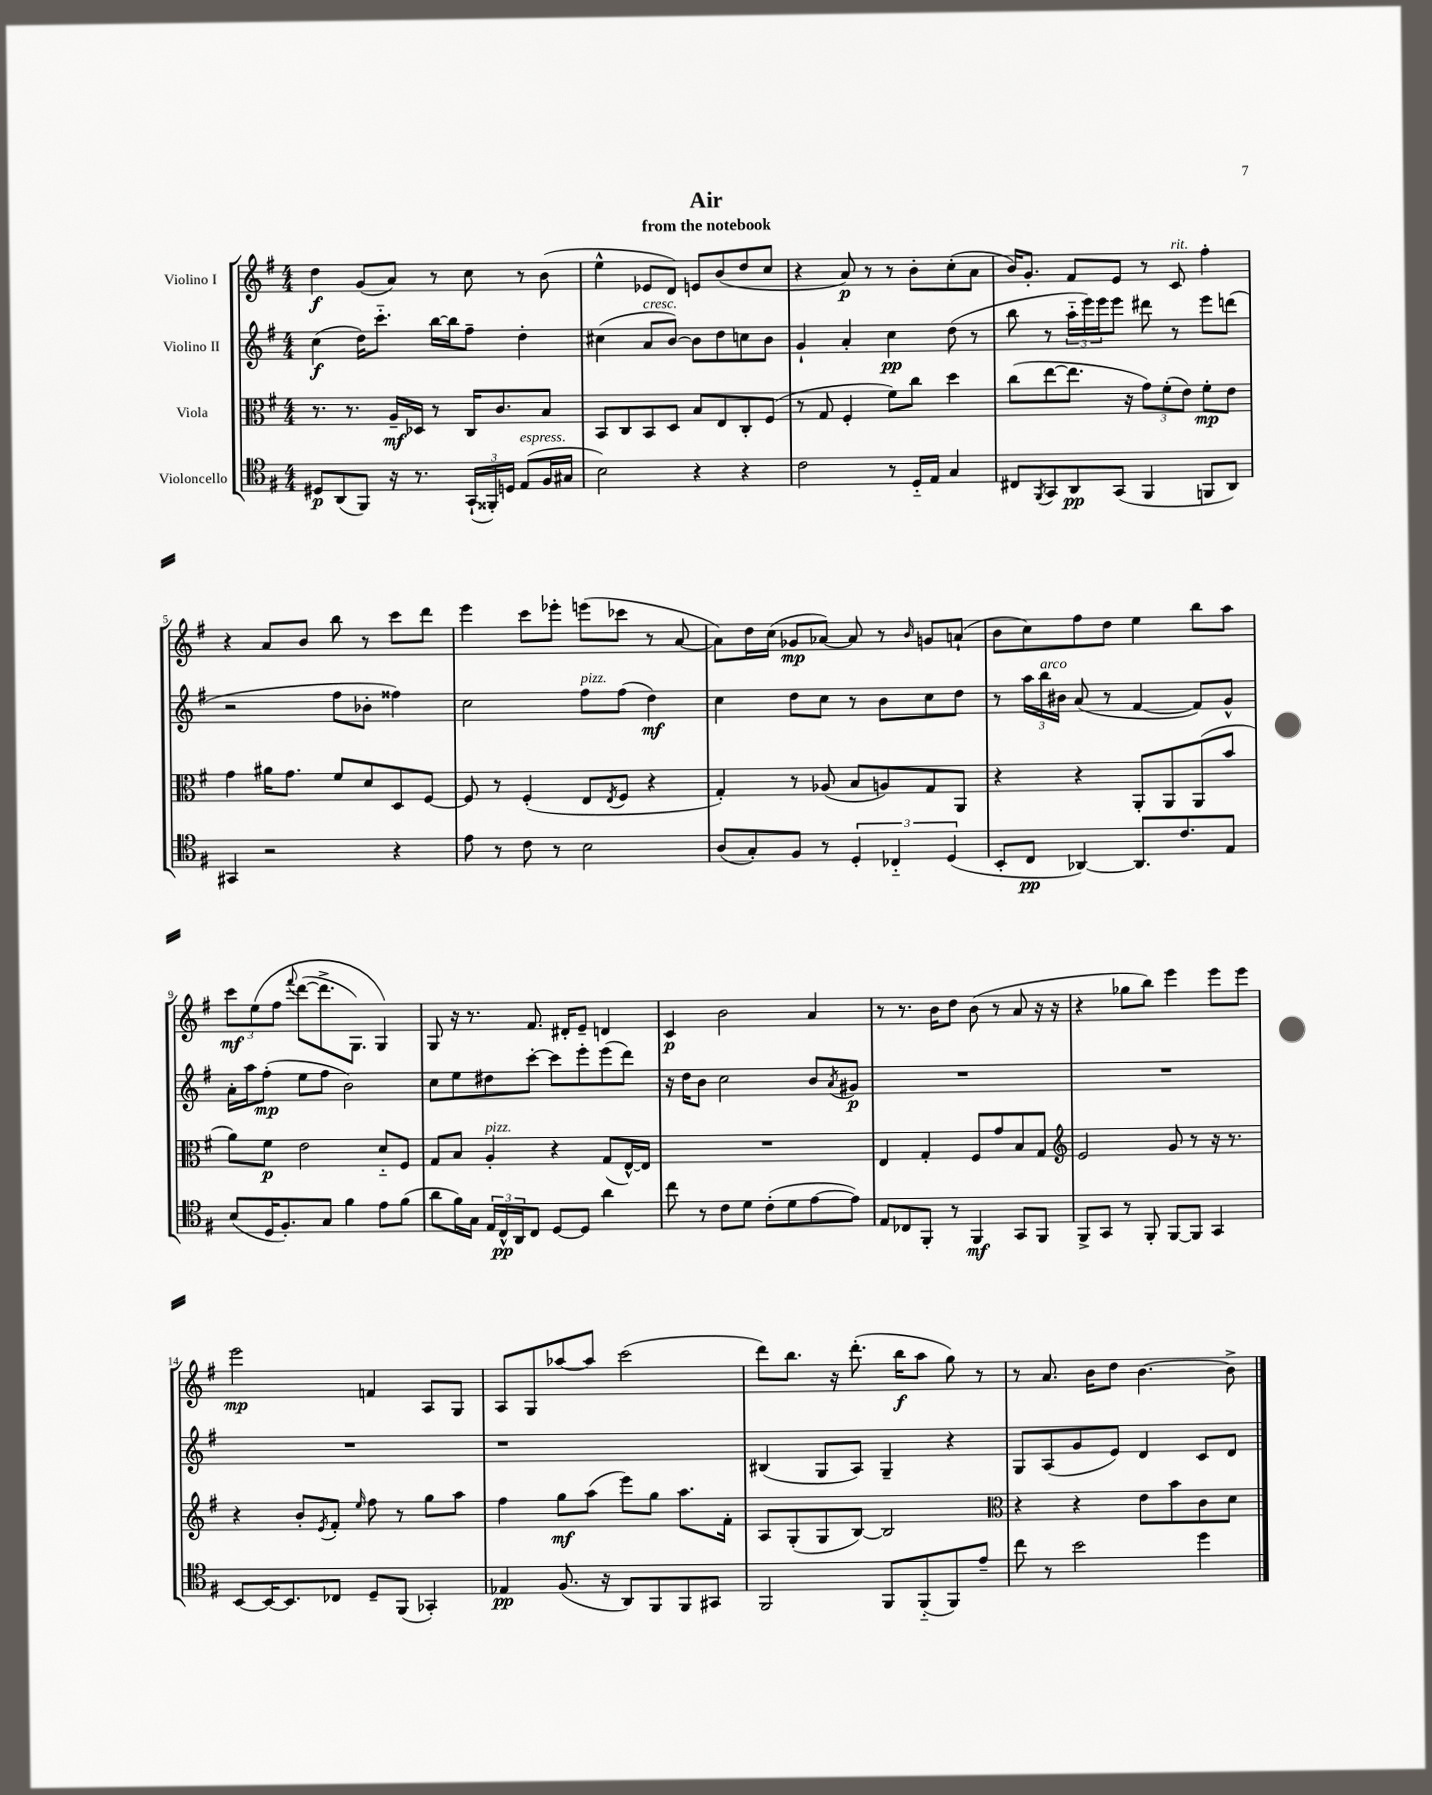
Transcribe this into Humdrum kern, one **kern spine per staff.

**kern	**kern	**kern	**kern
*staff4	*staff3	*staff2	*staff1
*clefC4	*clefC3	*clefG2	*clefG2
*k[f#]	*k[f#]	*k[f#]	*k[f#]
*M4/4	*M4/4	*M4/4	*M4/4
8D#	8.r	(4cc	4dd
(8AA	.	.	.
.	8.r	.	.
8FF#)	.	16dd)	(8g
.	.	8.ccc'~	.
16r	16A~	.	8a)
8.r	16D-	.	.
.	8r	[16bb	8r
.	.	16bb]	.
(24GG`	16C	8ff#~	8cc
24FF##')	.	.	.
.	8.c	.	.
24D	.	.	.
(8E	.	4dd'	8r
16F#	8B	.	(8b
16G#	.	.	.
=	=	=	=
2B)	8BB	(4cc#	4ee^^
.	8C	.	.
.	8BB	8a	8e-
.	8D	[8b)	8d)
4r	8B	8b]	8e
.	8E	8dd	(8b
4r	8C'	8cc	8dd
.	(8F#	8b	8cc
=	=	=	=
2c	8r	4g`	4r
.	8G	.	.
.	4F#'	4a'	8a)
.	.	.	8r
8r	8f#)	4cc	8r
16D'~	8cc	.	8b'
16E	.	.	.
4G	4dd	(8dd	(8cc'
.	.	8r	8a
=	=	=	=
8C#	(8cc	8bb	16b)
.	.	.	8.g'
8qFF#	.	.	.
8GG	[8ee	8r	.
8AA	8.ee]	24aa'~	8f#
.	.	24eee)	.
.	.	24eee	.
(8GG	.	8eee	8e
.	16r	.	.
4FF#	12g)	8ddd#	8r
.	(12f#'	.	.
.	.	8r	8c
.	12e)	.	.
8FF	8f#'	8eee	4ff#'
8AA)	8e	(8ddd	.
=	=	=	=
4GG#	4g	2r	4r
2r	16a#	.	8a
.	8.g	.	.
.	.	.	8b
.	8f#	8ff#	8bb
.	8d	8b-'	8r
4r	8D	4ff##)	8ccc
.	[8F#	.	8ddd
=	=	=	=
8e	8F#]	2cc	4eee
8r	8r	.	.
8c	(4F#'	.	8ccc
8r	.	.	8eee-'
2B	8E	8ff#	(8eee
.	8qE	.	.
.	8F#	(8ff#	8ccc-
.	4r	4dd)	8r
.	.	.	[8a
=	=	=	=
(8A	4G')	4cc	8a])
8G')	.	.	16dd
.	.	.	(16cc
8F#	8r	8dd	8g-
8r	(8A-	8cc	[8a-)
6D'	8B	8r	8a-]
.	8A)	8b	8r
6C-'~	.	.	.
.	.	.	16qqb
.	8G	8cc	8g
(6D	.	.	.
.	8AA	8dd	(8a`
=	=	=	=
8BB'	4r	8r	8b
8C	.	24aa	8cc)
.	.	24bb	.
.	.	24b#	.
[4AA-)	4r	(8a	8ff#
.	.	8r	8dd
8.AA-]	8AA'	[4f#	4ee
.	8AA	.	.
8.c	.	.	.
.	(8AA	8f#])	8bb
8E	8b	8g^^	8aa
=	=	=	=
(8B	8a)	16a'	12ccc
.	.	16aa	.
.	.	.	&(12ee
16D	8f#	(8ff#'	.
.	.	.	12ff#
8.F#')	.	.	.
.	.	.	8qqfff#
.	2e	8ee	([8ddd
8G	.	8ff#	8.ddd^]
4f#	.	2b)	.
.	.	.	8.G)
8e	8d'~	.	4G&)
(8f#	8F#	.	.
=	=	=	=
8a	8G	8cc	8G
16f#)	8B	8ee	16r
16G	.	.	8.r
24E	4A'	8dd#	.
24C^^	.	.	.
24AA	.	.	.
8C	.	[8ccc'	8.f#
[8D	4r	8ccc]	.
.	.	.	16d#'
8D]	.	8eee'	8e~
4a	(8G	(8eee	4d
.	[16E^^)	8ddd)	.
.	16E]	.	.
=	=	=	=
8cc	1r	16r	4c
.	.	16dd	.
8r	.	8b	.
8c	.	2cc	2b
8d	.	.	.
(8c'	.	.	.
8d	.	.	.
[8e	.	8b	4a
.	.	8qa	.
8e])	.	8g#	.
=	=	=	=
8E	4E	1r	8r
8C-	.	.	8.r
8FF#'	4G'	.	.
.	.	.	16b
8r	.	.	8dd
4FF#	8F#	.	(8b
.	8g	.	8r
8GG	8B	.	8a
8FF#	8G	.	16r
.	.	.	16r
=	=	=	=
*	*clefG2	*	*
8FF#^	2e	1r	4r
8GG	.	.	.
8r	.	.	8gg-
8FF#'	.	.	8bb)
[8FF#	8g	.	4eee
8FF#]	8r	.	.
4GG	16r	.	8eee
.	8.r	.	.
.	.	.	8eee
=	=	=	=
[8BB	4r	1r	2eee
16BB_	.	.	.
8.BB]	.	.	.
.	8b'	.	.
.	8qe	.	.
8C-	8f#'	.	.
.	16qqee	.	.
8D~	8ff#	.	4f
(8FF#	8r	.	.
4GG-')	8gg	.	8A
.	8aa	.	8G
=	=	=	=
4E-	4ff#	1r	8A
.	.	.	8G
(8.F#	8gg	.	[8aa-
.	(8aa	.	8aa-]
16r	.	.	.
8AA)	8eee)	.	(2ccc
8FF#	8gg	.	.
8FF#	8.aa	.	.
8GG#	.	.	.
.	16f#'	.	.
=	=	=	=
2FF#	8A	(4B#	8ddd)
.	(8G'	.	8.bb
.	8G	8G	.
.	.	.	16r
.	[8B)	8A)	(8.ddd'
8FF#	2B]	4G~	.
.	.	.	16bb
(8FF#'~	.	.	8aa
8FF#)	.	4r	8gg)
8e~	.	.	8r
=	=	=	=
*	*clefC3	*	*
8cc	4r	8G	8r
8r	.	(8A	8.a
2b	4r	8g	.
.	.	.	16b
.	.	8e)	8dd
.	8e	4d	[4.b
.	8b	.	.
4dd	8c	8c	.
.	8d	8d	8b^]
==	==	==	==
*-	*-	*-	*-
